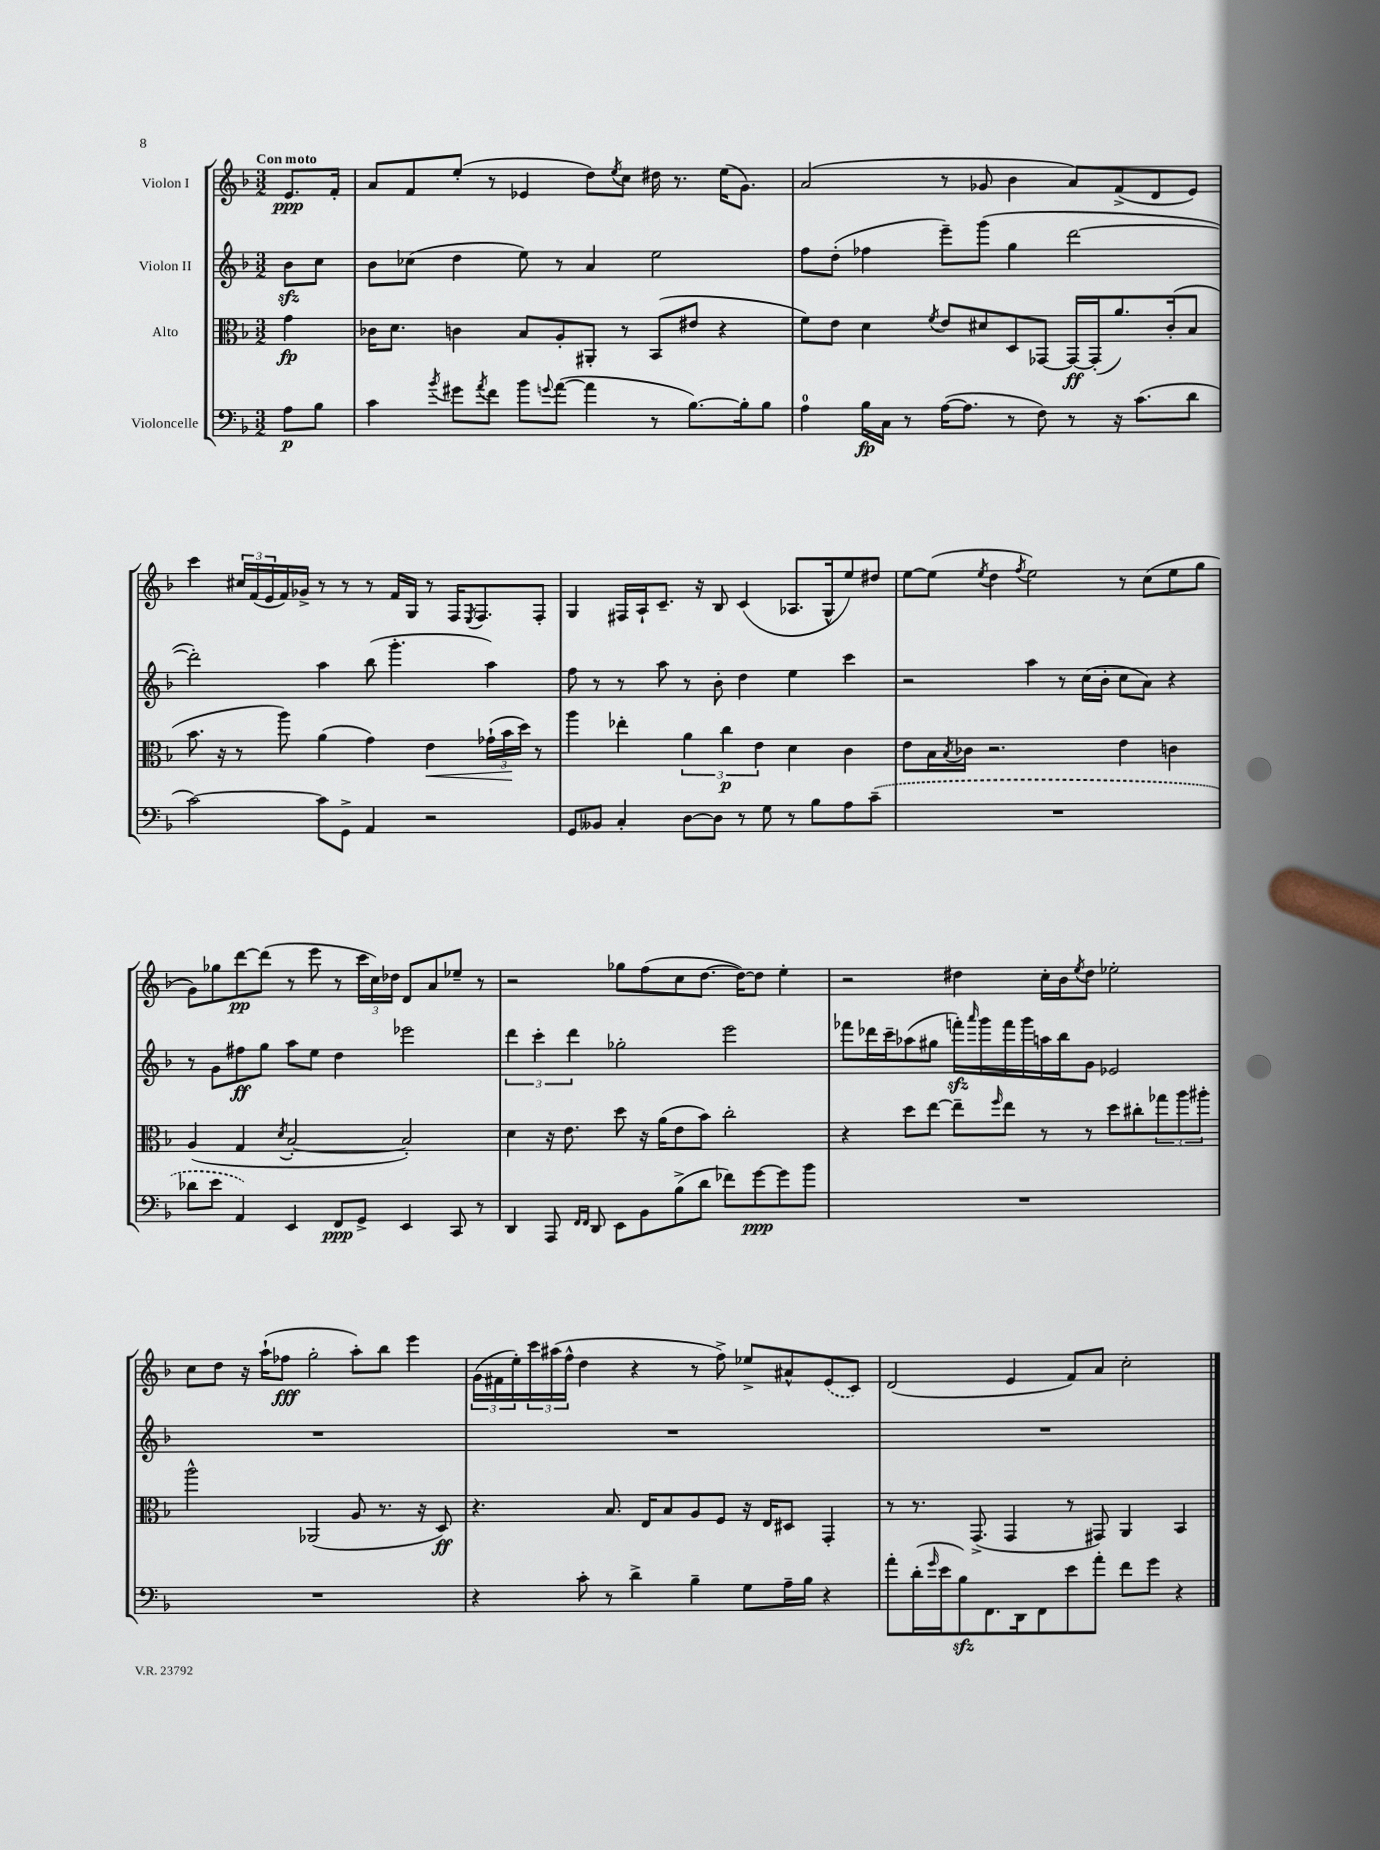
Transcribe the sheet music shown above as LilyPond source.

<<
\new StaffGroup <<
\new Staff = "s0" \with { instrumentName = "Violon I" } {
    \clef treble \key f \major \numericTimeSignature \time 3/2 \partial 4 \tempo "Con moto"
    e'8.\ppp f'16-. |
    a'8 f'8 e''8-.( r8 ees'4 d''8) \acciaccatura { e''8 } c''8 dis''16 r8. e''16( g'8.) |
    a'2( r8 ges'8 bes'4 a'8) f'8->( d'8 e'8) |
    c'''4 \tuplet 3/2 { cis''16 f'16( e'16 } f'16) ges'16-> r8 r8 r8 f'16 g16 r8 f16 \acciaccatura { e8 } f8. f8-. |
    g4 fis16 a16-! c'8.-- r16 bes8 c'4( aes8. g16-^ e''8) dis''8 |
    e''8~ e''8( \acciaccatura { e''8 } d''4 \acciaccatura { f''8 } e''2) r8 c''8( e''8 g''8 |
    g'8) ges''8 d'''8~\pp d'''8( r8 e'''8 r8 \tuplet 3/2 { c'''16 c''16) des''16 } d'8 a'8 ees''8-- r8 |
    r2 ges''8 f''8( c''8 d''8.~ d''16~) d''8 e''4-. |
    r2 dis''4 c''16-. bes'16 \acciaccatura { e''8 } dis''8 ees''2-. |
    c''8 d''8 r16 a''16-!( fes''8\fff g''2-. a''8-.) bes''8 e'''4 |
    \tuplet 3/2 { g'16( fis'16 e''16-.) } \tuplet 3/2 { c'''16 ais''16( f''16-^ } d''4 r4 r8 f''8->) ees''8-> ais'8-^ \once \slurDashed e'8( c'8) |
    d'2( e'4 f'8) a'8 c''2-. \bar "|." |
}
\new Staff = "s1" \with { instrumentName = "Violon II" } {
    \clef treble \key f \major \numericTimeSignature \time 3/2 \partial 4
    bes'8\sfz c''8 |
    bes'8 ces''8( d''4 e''8) r8 a'4 e''2 |
    f''8 d''8-.( fes''4 e'''8--) g'''8( g''4 d'''2~ |
    d'''2-.) a''4 bes''8( g'''4.-. a''4) |
    f''8 r8 r8 a''8 r8 bes'8-. d''4 e''4 c'''4 |
    r2 a''4 r8 c''16( bes'16-. c''8 a'8) r4 |
    r8 g'8 fis''8\ff g''8 a''8 e''8 d''4 ees'''2 |
    \tuplet 3/2 { d'''4 c'''4-. d'''4 } ges''2-. e'''2 |
    fes'''8 des'''16 c'''16-- aes''8( gis''8 f'''16-.\sfz) \grace { a'''16 } g'''16 f'''16 g'''16 a''16 bes''16 g'8 ees'2 |
    R1. |
    R1. |
    R1. \bar "|." |
}
\new Staff = "s2" \with { instrumentName = "Alto" } {
    \clef alto \key f \major \numericTimeSignature \time 3/2 \partial 4
    g'4\fp |
    ces'16 d'8. c'4 bes8 a8-. ais,8-. r8 bes,8( eis'8 r4 |
    f'8) e'8 d'4 \acciaccatura { f'8 } e'8 dis'8 d8 ges,8~ ges,16~\ff ges,16-.( a'8.) c'16-.( bes8 |
    bes'8. r16 r8 a''8) a'4( g'4) e'4\< \tuplet 3/2 { ges'16-!( bes'16\! d''16) } r8 |
    a''4 ees''4-. \tuplet 3/2 { a'4 c''4\p e'4 } d'4 c'4 |
    e'8 bes16 \acciaccatura { bes8 } ces'16 r2. e'4 c'4 |
    a4( g4 \acciaccatura { d'8 } bes2~-. bes2-.) |
    d'4 r16 e'8. d''8 r16 a'16( e'8 bes'8) c''2-. |
    r4 d''8 e''8~ e''8-- \grace { f''16 } e''8 r8 r8 d''8 cis''8-. \tuplet 3/2 { ges''8 a''8 ais''8-. } |
    a''2-^ aes,2( a8 r8. r16 d8\ff) |
    r4. bes8. e16 bes8 a8 f8 r16 e16 dis8 g,4-. |
    r8 r8. g,8.->( g,4 r8 gis,8) a,4 bes,4 \bar "|." |
}
\new Staff = "s3" \with { instrumentName = "Violoncelle" } {
    \clef bass \key f \major \numericTimeSignature \time 3/2 \partial 4
    a8\p bes8 |
    c'4 \acciaccatura { bes'8 } gis'8 \acciaccatura { a'8 } f'8 bes'8 \appoggiatura { g'8 } a'8~( a'4 r8 bes8.~) bes16-. bes8 |
    a4-0 bes16\fp c16 r8 a16~( a8. r8 f8) r8 r16 c'8.( d'8 |
    c'2~) c'8 g,8-> a,4 r2 |
    g,8 beses,8 c4-. d8~ d8 r8 g8 r8 bes8 a8 \once \slurDashed c'8--( |
    R1. |
    des'8 e'8 a,4) e,4 f,8\ppp g,8-> e,4 c,8 r8 |
    d,4 a,,8 \grace { f,16 f,16 } d,8 e,8 bes,8 bes8->( d'8 fes'8) g'8~\ppp g'8 bes'8 |
    R1. |
    R1. |
    r4 c'8-. r8 d'4-> bes4-- g8 a16-- bes16 r4 |
    a'8-. d'16-.( \grace { g'16 } e'16 bes8\sfz) f,8. d,16 f,8 e'8 a'8-. f'8 g'8 r4 \bar "|." |
}
>>
>>
\layout { \context { \Score \remove "Bar_number_engraver" } }
